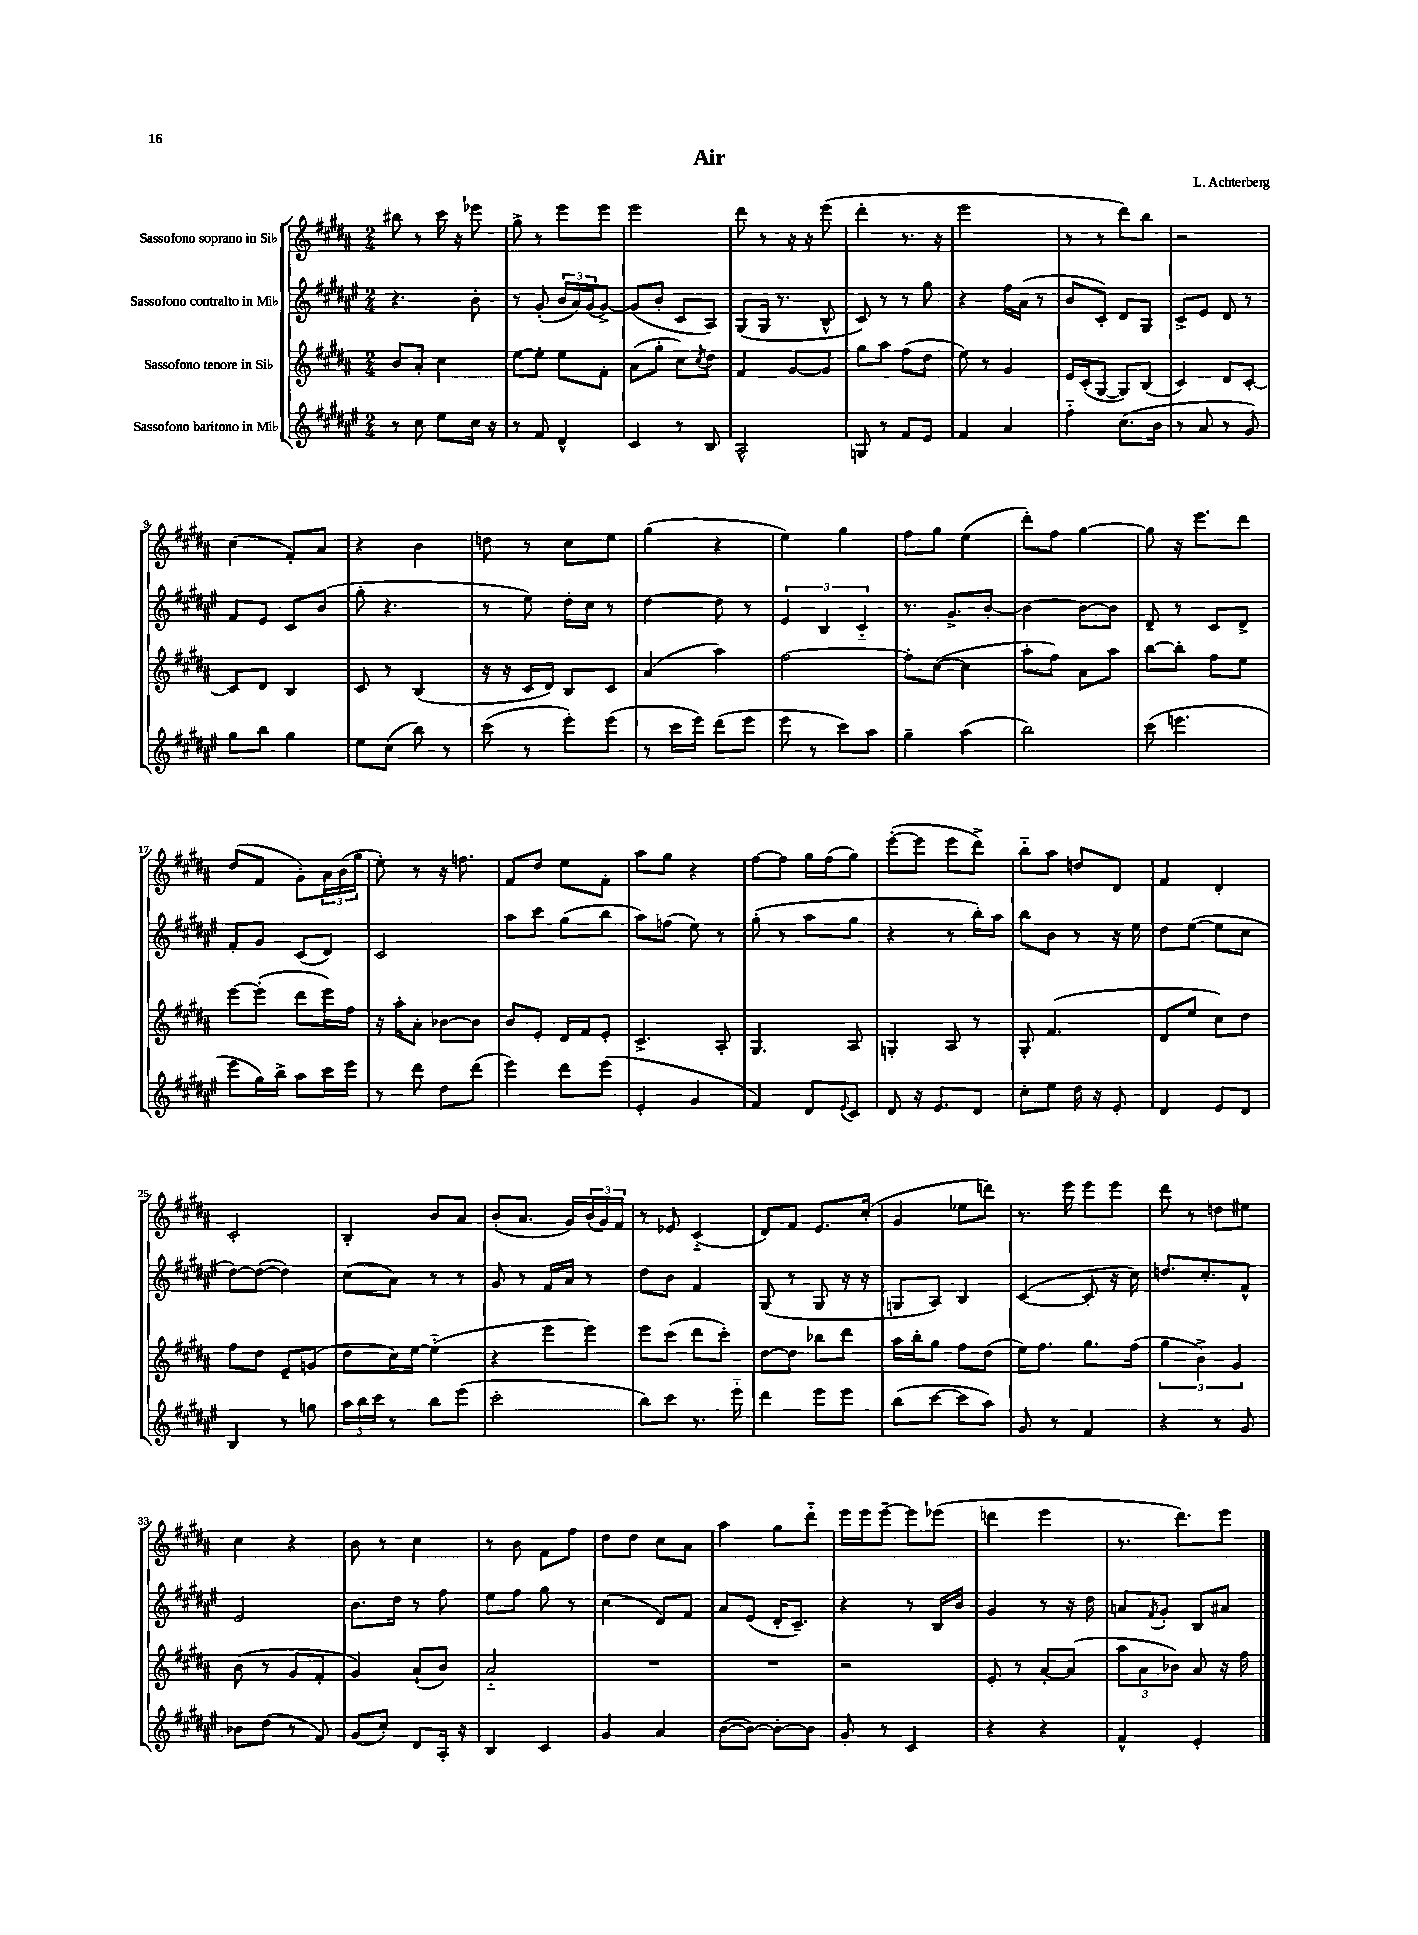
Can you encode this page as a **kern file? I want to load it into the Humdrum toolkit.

**kern	**kern	**kern	**kern
*part4	*part3	*part2	*part1
*staff4	*staff3	*staff2	*staff1
*I"Sassofono baritono in Mi♭	*I"Sassofono tenore in Si♭	*I"Sassofono contralto in Mi♭	*I"Sassofono soprano in Si♭
*clefG2	*clefG2	*clefG2	*clefG2
*k[f#c#g#d#a#e#]	*k[f#c#g#d#a#]	*k[f#c#g#d#a#e#]	*k[f#c#g#d#a#]
*M2/4	*M2/4	*M2/4	*M2/4
=1	=1	=1	=1
8r	8b/L	4.r	8bb#X\
8cc#\	8a#'/J	.	8r
8ee#\L	4cc#\	.	16ccc#\
.	.	.	16r
16cc#\Jk	.	8b'\	8eee-X\
16r	.	.	.
=2	=2	=2	=2
8r	[8ee\L	8r	8gg#^\
8f#/	8ee'\J]	(8g#'/	8r
4d#^^/	8ee\L	24b/LL	8eee\L
.	.	24a#/)	.
.	.	(24g#/J	.
.	8f#'\J	[8g#^/J)	8eee\J
=3	=3	=3	=3
4c#/	(8a#\L	(8g#/L]	2eee\
.	8gg#'\J	8b'/J	.
8r	8cc#\L)	8c#/L	.
.	8qcc#/	.	.
8B/	8dd#\J	8A#/J)	.
=4	=4	=4	=4
2A#^^/	4f#/	(8G#/L	8ddd#\
.	.	16G#/Jk	8r
.	.	8.r	.
.	[8g#/L	.	16r
.	.	.	16r
.	8g#/J]	8B^^/	(8eee\
=5	=5	=5	=5
8Gn/	8gg#\L	8c#/)	4ddd#'\
8r	8aa#\J	8r	.
8f#/L	(8ff#\L	8r	8.r
8e#/J	8dd#\J	8gg#\	.
.	.	.	16r
=6	=6	=6	=6
4f#/	8ee\)	4r	2eee\
.	8r	.	.
4a#/	4g#/	16ff#\LL	.
.	.	(16a#\JJ	.
.	.	8r	.
=7	=7	=7	=7
4ff#\	16e/LL	8b/L	8r
.	(16c#'/J	.	.
.	[8G#/J	8c#'/J)	8r
(8.cc#\L	8G#/L])	8d#/L	8ddd#\L)
.	(8B/J	8G#/J	8bb\J
16b\Jk	.	.	.
=8	=8	=8	=8
8r	4c#/)	8c#^/L	2r
8a#/	.	8e#/J	.
8r	8d#/L	8d#/	.
8g#/)	[8c#'/J	8r	.
!!LO:LB:g=z
=9	=9	=9	=9
8gg#\L	8c#/L]	8f#/L	(4cc#\
8bb\J	8d#/J	8e#/J	.
4gg#\	4B/	8c#/L	8f#'/L)
.	.	(8b/J	8a#/J
=10	=10	=10	=10
8ee#\L	8c#/	8gg#'\	4r
(8cc#\J	8r	4.r	.
8bb\)	(4B/	.	4b\
8r	.	.	.
=11	=11	=11	=11
(8ccc#\	16r	8r	8ddn\
.	16r	.	.
8r	16c#/LL	8ee#\)	8r
.	16d#/JJ)	.	.
8eee#'\L)	8B/L	16dd#'\LL	8cc#\L
.	.	16cc#\JJ	.
(8eee#\J	8c#/J	8r	8ee\J
=12	=12	=12	=12
8r	(4a#/	[4dd#\	(4gg#\
16ccc#\LL	.	.	.
16eee#\JJ)	.	.	.
(8ddd#\L	4aa#\)	8dd#\]	4r
8eee#\J	.	8r	.
=13	=13	=13	=13
8eee#\	[2ff#\	6e#/	4ee\)
8r	.	.	.
.	.	6B/	.
8ccc#\L)	.	.	4gg#\
.	.	6c#/	.
8aa#\J	.	.	.
=14	=14	=14	=14
4gg#~\	8ff#'\L]	8.r	8ff#\L
.	([8cc#\J	.	8gg#\J
.	.	8.g#^/L	.
(4aa#\	4cc#\]	.	(4ee\
.	.	[8b'/J	.
=15	=15	=15	=15
2bb\)	8aa#'\L	4b\_	8ddd#'\L)
.	8ff#\J)	.	8ff#\J
.	8a#\L	8b\L_	[4gg#\
.	8aa#\J	8b\J]	.
=16	=16	=16	=16
(8ccc#\	[8bb\L	8d#~/	8gg#\]
4.eeen\	8bb'\J]	8r	16r
.	.	.	8.eee\L
.	8ff#\L	8c#/L	.
.	8ee\J	8d#^/J	8ddd#\J
!!LO:LB:g=z
=17	=17	=17	=17
8eee#\L	[8eee\L	8f#'/L	(8dd#/L
16gg#\L)	(8eee'\J]	8g#/J	8f#/J
16bb^\JJ	.	.	.
8aa#\L	8ddd#\L	(8c#/L	8g#'\L)
16ccc#\L	16eee\L)	8d#/J)	24a#\L
.	.	.	(24b\
16eee#\JJ	16ff#\JJ	.	.
.	.	.	24gg#\JJ
=18	=18	=18	=18
8r	16r	2c#/	8ee'\)
.	16aa#'\KL	.	.
8ddd#\	8a#'\J	.	8r
8dd#\L	[8b-X\L	.	16r
.	.	.	8.ffn\
(8ddd#\J	8b-\J]	.	.
=19	=19	=19	=19
4eee#\)	8b/L	8aa#\L	8f#/L
.	8e'/J	8ccc#\J	8dd#/J
8ddd#\L	16d#/LL	(8gg#\L	8ee\L
.	16f#/J	.	.
(8eee#\J	8e'/J	8bb\J	8f#'\J
=20	=20	=20	=20
4e#'/	4.c#^/	8aa#\L)	8aa#\L
.	.	(8ffn\J	8gg#\J
4g#/	.	8ee#\)	4r
.	8A#'/	8r	.
=21	=21	=21	=21
4f#/)	4.G#/	(8gg#'\	[8ff#\L
.	.	8r	8ff#\J]
8d#/L	.	8aa#\L	16gg#\LL
.	.	.	(16ff#\J
8qqe#/	.	.	.
8c#/J	8A#/	8gg#\J	8gg#\J)
=22	=22	=22	=22
8d#/	4Gn'/	4r	([8eee'\L
16r	.	.	8eee\J]
8.e#/L	.	.	.
.	8A#/	8r	8eee\L
8d#/J	8r	16bb'\LL)	8ddd#^\J)
.	.	16aa#\JJ	.
=23	=23	=23	=23
8cc#'\L	8G#'/	8bb\L	8bb\L
8ee#\J	(4.f#/	8b\J	8aa#\J
16dd#\	.	8r	8ddn/L
16r	.	.	.
8e#'/	.	16r	8d#/J
.	.	16ee#\	.
=24	=24	=24	=24
4d#/	8d#/L	8dd#\L	4f#/
.	8ee/J	([8ee#\J	.
8e#/L	8cc#\L)	8ee#\L]	4d#'/
8d#/J	8dd#\J	8cc#\J	.
!!LO:LB:g=z
=25	=25	=25	=25
4B/	8ff#\L	[8dd#\L)	2c#'/
.	8dd#\J	(8dd#\J_	.
8r	8e~/L	4dd#\])	.
8ggn\	(8gn/J	.	.
=26	=26	=26	=26
24aa#\LL	8dd#\L	(8cc#\L	4B'/
24bb\	.	.	.
24ccc#\JJ	.	.	.
8r	16cc#\L)	8a#\J)	.
.	[16ee\JJ	.	.
8bb\L	(4ee\]	8r	8b/L
(8eee#\J	.	8r	8a#/J
=27	=27	=27	=27
2ccc#'\	4r	8g#/	(8b'/L
.	.	8r	8.a#/J
.	8eee\L	16f#/LL	.
.	.	16a#/JJ	16g#/LL)
.	8eee\J)	8r	(24b/
.	.	.	24g#/)
.	.	.	24f#/JJ
=28	=28	=28	=28
8bb\L)	8eee\L	8dd#\L	8r
8ccc#\J	(8ccc#\J	8b\J	8e-X/
8.r	8ddd#\L	4f#/	(4c#/
.	8ccc#'\J)	.	.
16eee#\	.	.	.
=29	=29	=29	=29
4ddd#\	[8dd#\L	(8G#/	8d#/L)
.	8dd#\J]	8r	8f#/J
8eee#\L	8bb-X\L	8G#/	8.e/L
8eee#\J	8ddd#\J	16r	.
.	.	16r	(16cc#'/Jk
=30	=30	=30	=30
(8bb\L	16aa#\LL	8Gn/L	4g#/
.	16bb'\J	.	.
[8ccc#\J	8gg#\J	8A#/J)	.
8ccc#\L]	8ff#\L	4B/	8ee-X\L
8aa#\J)	(8dd#\J	.	8dddn\J)
=31	=31	=31	=31
8g#/	16ee\KL)	([4c#/	8.r
.	8.ff#\J	.	.
8r	.	.	.
.	.	.	16eee\
4f#/	8.gg#\L	8c#'/]	8eee\L
.	.	16r	8eee\J
.	(16ff#\Jk	16cc#\)	.
=32	=32	=32	=32
4r	6gg#\	8.ddn/L	8ddd#\
.	.	.	8r
.	6b^\)	.	.
.	.	8.cc#'/	.
8r	.	.	8ddn\L
.	6g#/	.	.
8g#/	.	8f#^^/J	8ee#X\J
!!LO:LB:g=z
=33	=33	=33	=33
8b-X\L	(8b\	2e#/	4cc#\
(8dd#\J	8r	.	.
8r	8g#/L	.	4r
8f#/)	8f#'/J	.	.
=34	=34	=34	=34
(8g#/L	4g#/)	8.b\L	8b\
8cc#'/J)	.	.	8r
.	.	16dd#\Jk	.
8d#/L	(8a#`/L	8r	4cc#\
16A#'/Jk	8b/J)	8ff#\	.
16r	.	.	.
=35	=35	=35	=35
4B/	2a#/	8ee#\L	8r
.	.	8ff#\J	8b\
4c#/	.	8gg#\	8f#\L
.	.	8r	8ff#\J
=36	=36	=36	=36
4g#/	2r	(4cc#\	8dd#\L
.	.	.	8dd#\J
4a#/	.	8d#/L)	8cc#\L
.	.	8f#/J	8a#\J
=37	=37	=37	=37
([8b\L	2r	8a#/L	4aa#\
8b\J_)	.	(8e#/J	.
8b'\L_	.	16d#'/KL	8gg#\L
.	.	8.c#~/J)	.
8b\J]	.	.	8ddd#\J
=38	=38	=38	=38
8g#'/	2r	4r	16eee\LL
.	.	.	16eee\J
8r	.	.	[8eee~\J
4c#/	.	8r	8eee\L]
.	.	16B/LL	(8eee-X\J
.	.	16b/JJ	.
=39	=39	=39	=39
4r	8e'/	4g#/	4dddn\
.	8r	.	.
4r	[8a#'/L	8r	4eee\
.	(8a#/J]	16r	.
.	.	16dd#\	.
=40	=40	=40	=40
4f#^^/	12aa#\L	8an/L	8.r
.	12a#\	.	.
.	.	8qf#/	.
.	.	8g#'/J	.
.	12b-X\J)	.	.
.	.	.	8.ddd#\L)
4e#'/	8a#/	8B/L	.
.	16r	8a#X/J	8eee\J
.	16ff#\	.	.
==	==	==	==
*-	*-	*-	*-
